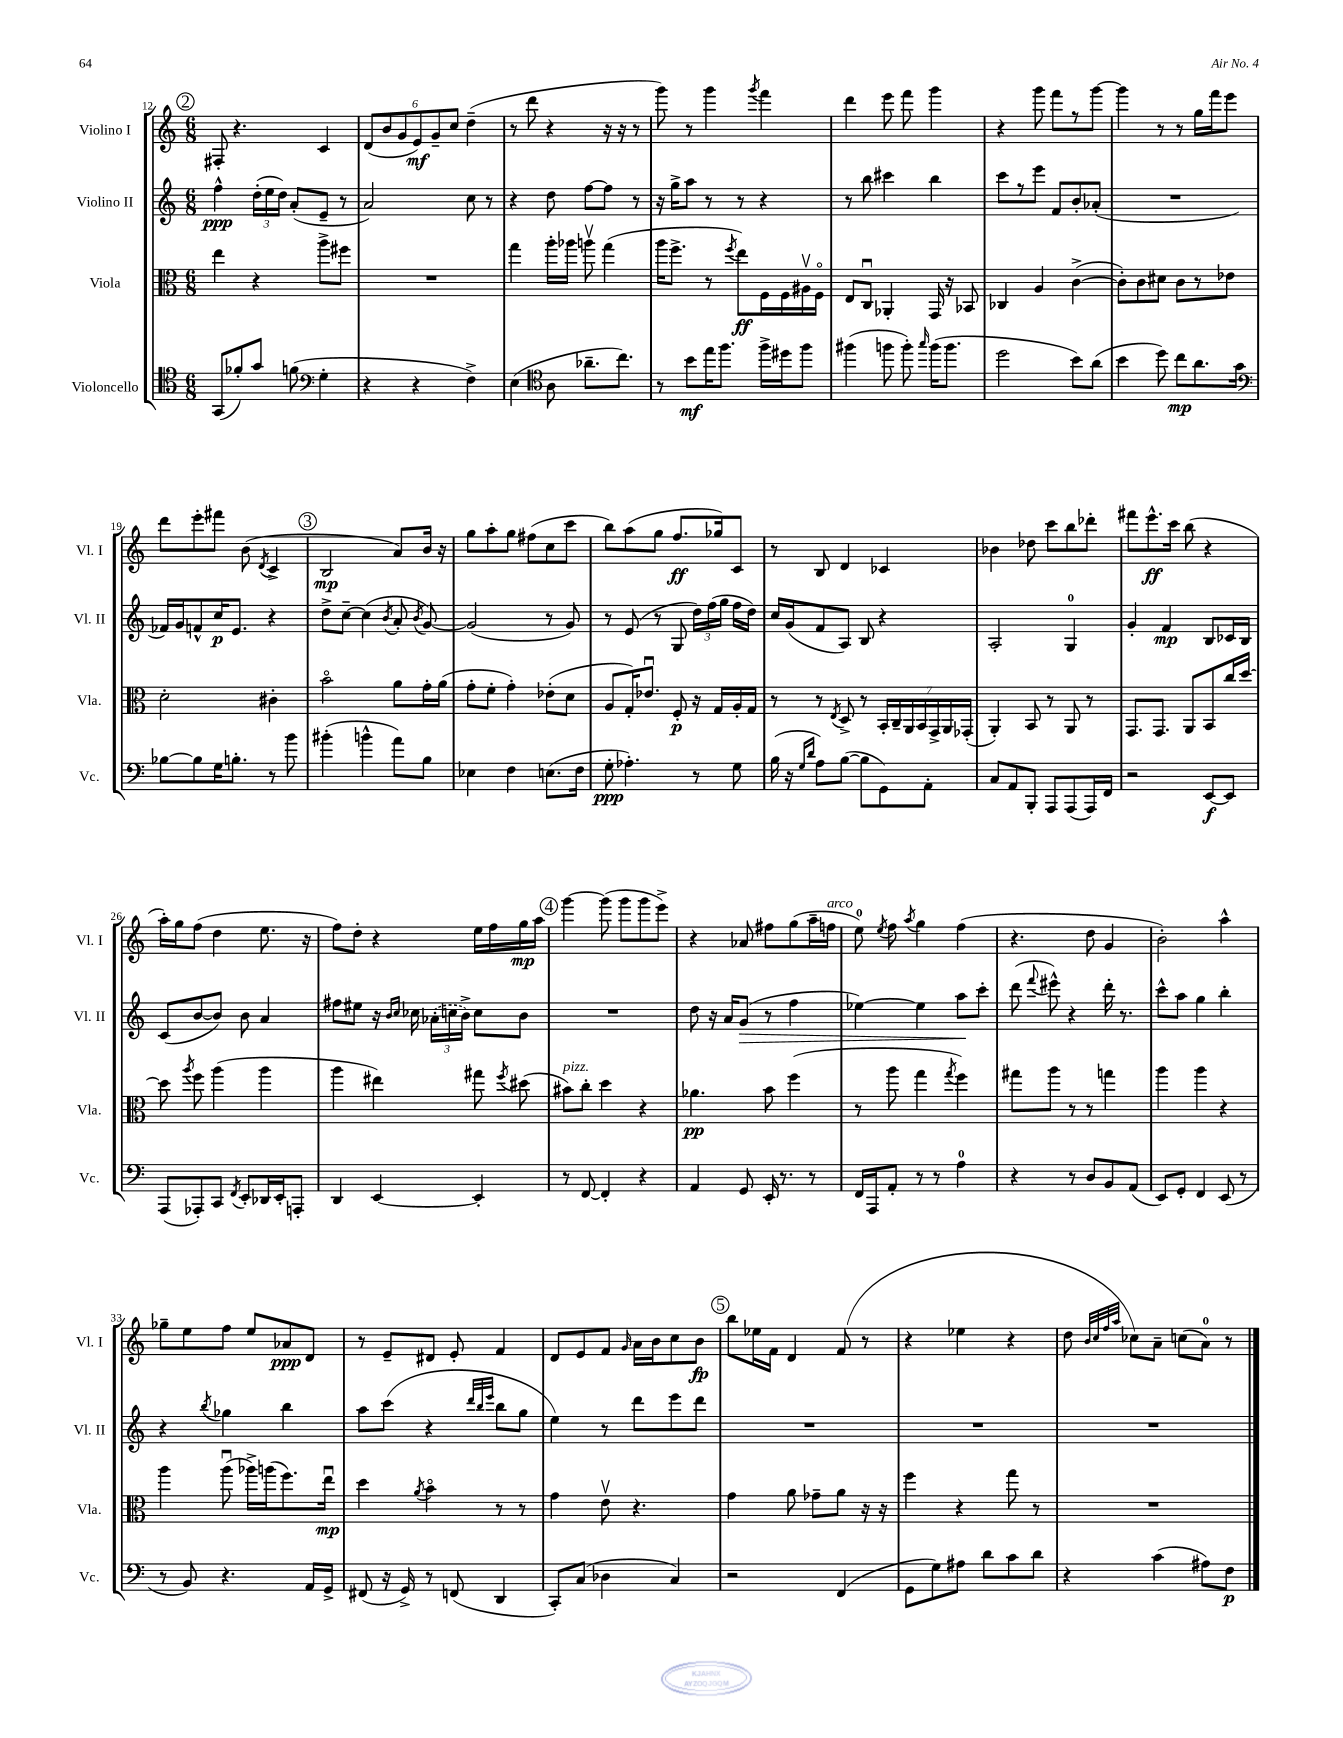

**kern	**kern	**kern	**kern
*staff4	*staff3	*staff2	*staff1
*clefC4	*clefC3	*clefG2	*clefG2
*k[]	*k[]	*k[]	*k[]
*M6/8	*M6/8	*M6/8	*M6/8
(8GG	4ee	4ff^^	8F#'
8f-')	.	.	4.r
8g	4r	(24dd'	.
.	.	24ee	.
.	.	24dd)	.
(8f	.	(8a'	.
*clefF4	*	*	*
4G'	8aa^	8e~	4c
.	8ff#	8r	.
=	=	=	=
4r	2.r	2a)	(12d
.	.	.	12b
.	.	.	12g
4r	.	.	12e)
.	.	.	12g~
.	.	.	12cc
4F^)	.	8cc	(4dd~
.	.	8r	.
=	=	=	=
(4E	4gg	4r	8r
.	.	.	8ddd
*clefC4	*	*	*
8A	16aa'	8dd	4r
.	16aa-	.	.
8.a-~	8aav	[8ff	.
.	(4gg	8ff]	16r
8.cc)	.	.	16r
.	.	8r	8r
=	=	=	=
8r	16aa	16r	8ggg)
.	8.ff^	16gg^	.
8b	.	8aa	8r
16ee	8r	8r	4ggg
8.ff	.	.	.
.	8qff	.	.
.	8ee)	8r	.
.	.	.	8qggg
16ff^	16F	4r	4fff
16dd#	16F	.	.
8ff	16A#v	.	.
.	16Fo	.	.
=	=	=	=
(4ff#	8E	8r	4ddd
.	8Cu	8bb	.
8ff	4AA-'	4ccc#	8eee
8ff')	.	.	8fff
16qqgg	.	.	.
(16ff	16GG	4bb	4ggg
8.ff	16r	.	.
.	8BB-	.	.
=	=	=	=
2dd	4C-	8ccc	4r
.	.	8r	.
.	4A	8eee	8ggg
.	.	8f	8fff
8b)	([4c^	8b'	8r
(8a	.	(8a-'	[8ggg
=	=	=	=
4b	8c'])	2.r	4ggg]
.	8c	.	.
8dd)	8d#	.	8r
8cc	8c	.	8r
8.a	8r	.	16gg
.	.	.	16fff
.	8e-	.	8eee
16g	.	.	.
=	=	=	=
*clefF4	*	*	*
[8B-	2d'	16f-)	8ddd
.	.	16g	.
8B-]	.	8f^^	8eee'
16G	.	16cc	8fff#
8.B'	.	8.e	.
.	.	.	(8b
.	.	.	8qd
8r	4c#'	4r	4c^
8b	.	.	.
=	=	=	=
(4b#'	2bo	8dd^	2B
.	.	[8cc~	.
4b^^	.	(4cc]	.
.	.	8qb	.
8a)	8a	8a'	8a)
.	.	8qb	.
8B	16g'	[8g)	16b
.	(16a	.	16r
=	=	=	=
4E-	8g'	(2g]	8gg
.	8f'	.	8aa'
4F	4g')	.	8gg
.	.	.	(8ff#
(8.E	(8e-'	8r	8cc
.	8d	8g)	8ccc
16F	.	.	.
=	=	=	=
8G'	8A	8r	8bb)
4.A-')	16G')	(8e	(8aa
.	8.e-u	.	.
.	.	8r	8gg
.	8F'	8G	8.ff
8r	16r	24dd)	.
.	.	(24ff	.
.	16G	.	16gg-)
.	.	24gg	.
8G	16A'	16ff	8c
.	16G	16dd)	.
=	=	=	=
(16B	8r	16cc	8r
16r	.	(16g	.
16qqG	.	.	.
16qqd	.	.	.
8A)	8r	8f	8B
.	8qE	.	.
([8B	8D^	8A)	4d
8B]	8r	8B	.
8GG)	28BB'	4r	4c-
.	28C~	.	.
.	28AA	.	.
.	28BB	.	.
8AA'	.	.	.
.	28GG^	.	.
.	28AA	.	.
.	(28GG-'	.	.
=	=	=	=
8C	4AA')	2A'	4b-
8AA	.	.	.
8BBB'	8BB	.	8dd-
8AAA	8r	.	8ccc
(8AAA	8AA	4G	8bb
16AAA)	8r	.	8ddd-'
16FF	.	.	.
=	=	=	=
2r	8.GG	4g'	8fff#
.	.	.	8.eee^^
.	8.GG	.	.
.	.	4f	.
.	.	.	16ccc
.	8AA	.	(8bb
[8EE	8BB	8B	4r
8EE]	16cc	16c-	.
.	[16dd	16B	.
=	=	=	=
(8AAA	8dd]	(8c	16aa')
.	.	.	16gg
.	8qaa	.	.
8AAA-')	8ff	[8b	(8ff
8CC	(4aa	8b])	4dd
8qFF	.	.	.
8EE'	.	8b	.
16DD-	4aa	4a	8.ee
16EE'	.	.	.
8AAA'	.	.	.
.	.	.	16r
=	=	=	=
4DD	4aa	8ff#	8ff)
.	.	8ee#	8dd'
[4EE	4ee#)	16r	4r
.	.	16qqb	.
.	.	16qqcc	.
.	.	16cc-	.
.	.	(24a-'	.
.	.	24cc	.
.	.	24b^)	.
4EE']	8gg#	8cc	16ee
.	.	.	16ff
.	8qff	.	.
.	(8dd#	8b	16gg
.	.	.	16aa
=	=	=	=
8r	8b#)	2.r	[4ggg
[8FF	8cc'	.	.
4FF']	4dd	.	(8ggg]
.	.	.	8ggg
4r	4r	.	8ggg
.	.	.	8eee^)
=	=	=	=
4AA	4.a-	8dd	4r
.	.	16r	.
.	.	16a	.
8GG	.	(8g	8a-
16EE'	8b	8r	8ff#
8.r	.	.	.
.	(4ff	4ff	(8gg
8r	.	.	16aa~
.	.	.	16ff
=	=	=	=
16FF	8r	[4ee-)	8ee)
16AAA	.	.	.
.	.	.	8qee
8AA'	8aa	.	8ff
.	.	.	8qaa
8r	4gg	4ee-]	4gg
8r	.	.	.
.	8qgg	.	.
4A	4ff)	8aa	(4ff
.	.	8ccc'	.
=	=	=	=
4r	8gg#	(8ddd	4.r
.	.	8qqfff	.
.	8aa	8eee#^^)	.
8r	8r	4r	.
8D	8r	.	8dd
8BB	4gg	16ddd'	4g
.	.	8.r	.
(8AA	.	.	.
=	=	=	=
8EE)	4aa	8ccc^^	2b')
8GG'	.	8aa	.
4FF	4aa	4gg	.
(8EE	4r	4bb'	4aa^^
8r	.	.	.
=	=	=	=
8r	4aa	4r	8gg-~
8BB)	.	.	8ee
.	.	8qbb	.
4.r	(8aau	4gg-	8ff
.	16aa-^)	.	8ee
.	(16aa	.	.
.	8.ff)	4bb	8a-
16AA	.	.	8d
16GG^	16eeu	.	.
=	=	=	=
(8FF#	4dd	8aa	8r
16r	.	(8ccc	8e~
16GG^)	.	.	.
.	8qa	.	.
8r	4bo	4r	8d#
(8FF	.	.	8e'
.	.	32qqddd	.
.	.	32qqbb	.
.	.	32qqeee	.
4DD	8r	8bb	4f
.	8r	8gg	.
=	=	=	=
8CC')	4g	4ee)	8d
(8C	.	.	8e
4D-	8ev	8r	8f
.	.	.	16qqg
.	4.r	8ddd	16a
.	.	.	16b
4C)	.	8eee	8cc
.	.	8ddd	8b
=	=	=	=
2r	4g	2.r	8bb
.	.	.	16ee-
.	.	.	16f
.	8a	.	4d
.	8g-~	.	.
(4FF	8a	.	(8f
.	16r	.	8r
.	16r	.	.
=	=	=	=
8GG	4ff	2.r	4r
8G)	.	.	.
8A#	4r	.	4ee-
8d	.	.	.
8c	8gg	.	4r
8d	8r	.	.
=	=	=	=
4r	2.r	2.r	8dd
.	.	.	32qqb
.	.	.	32qqcc
.	.	.	32qqff
.	.	.	32qqaa
.	.	.	8cc-)
(4c	.	.	8a~
.	.	.	(8cc
8A#)	.	.	8a)
8F	.	.	8r
==	==	==	==
*-	*-	*-	*-
